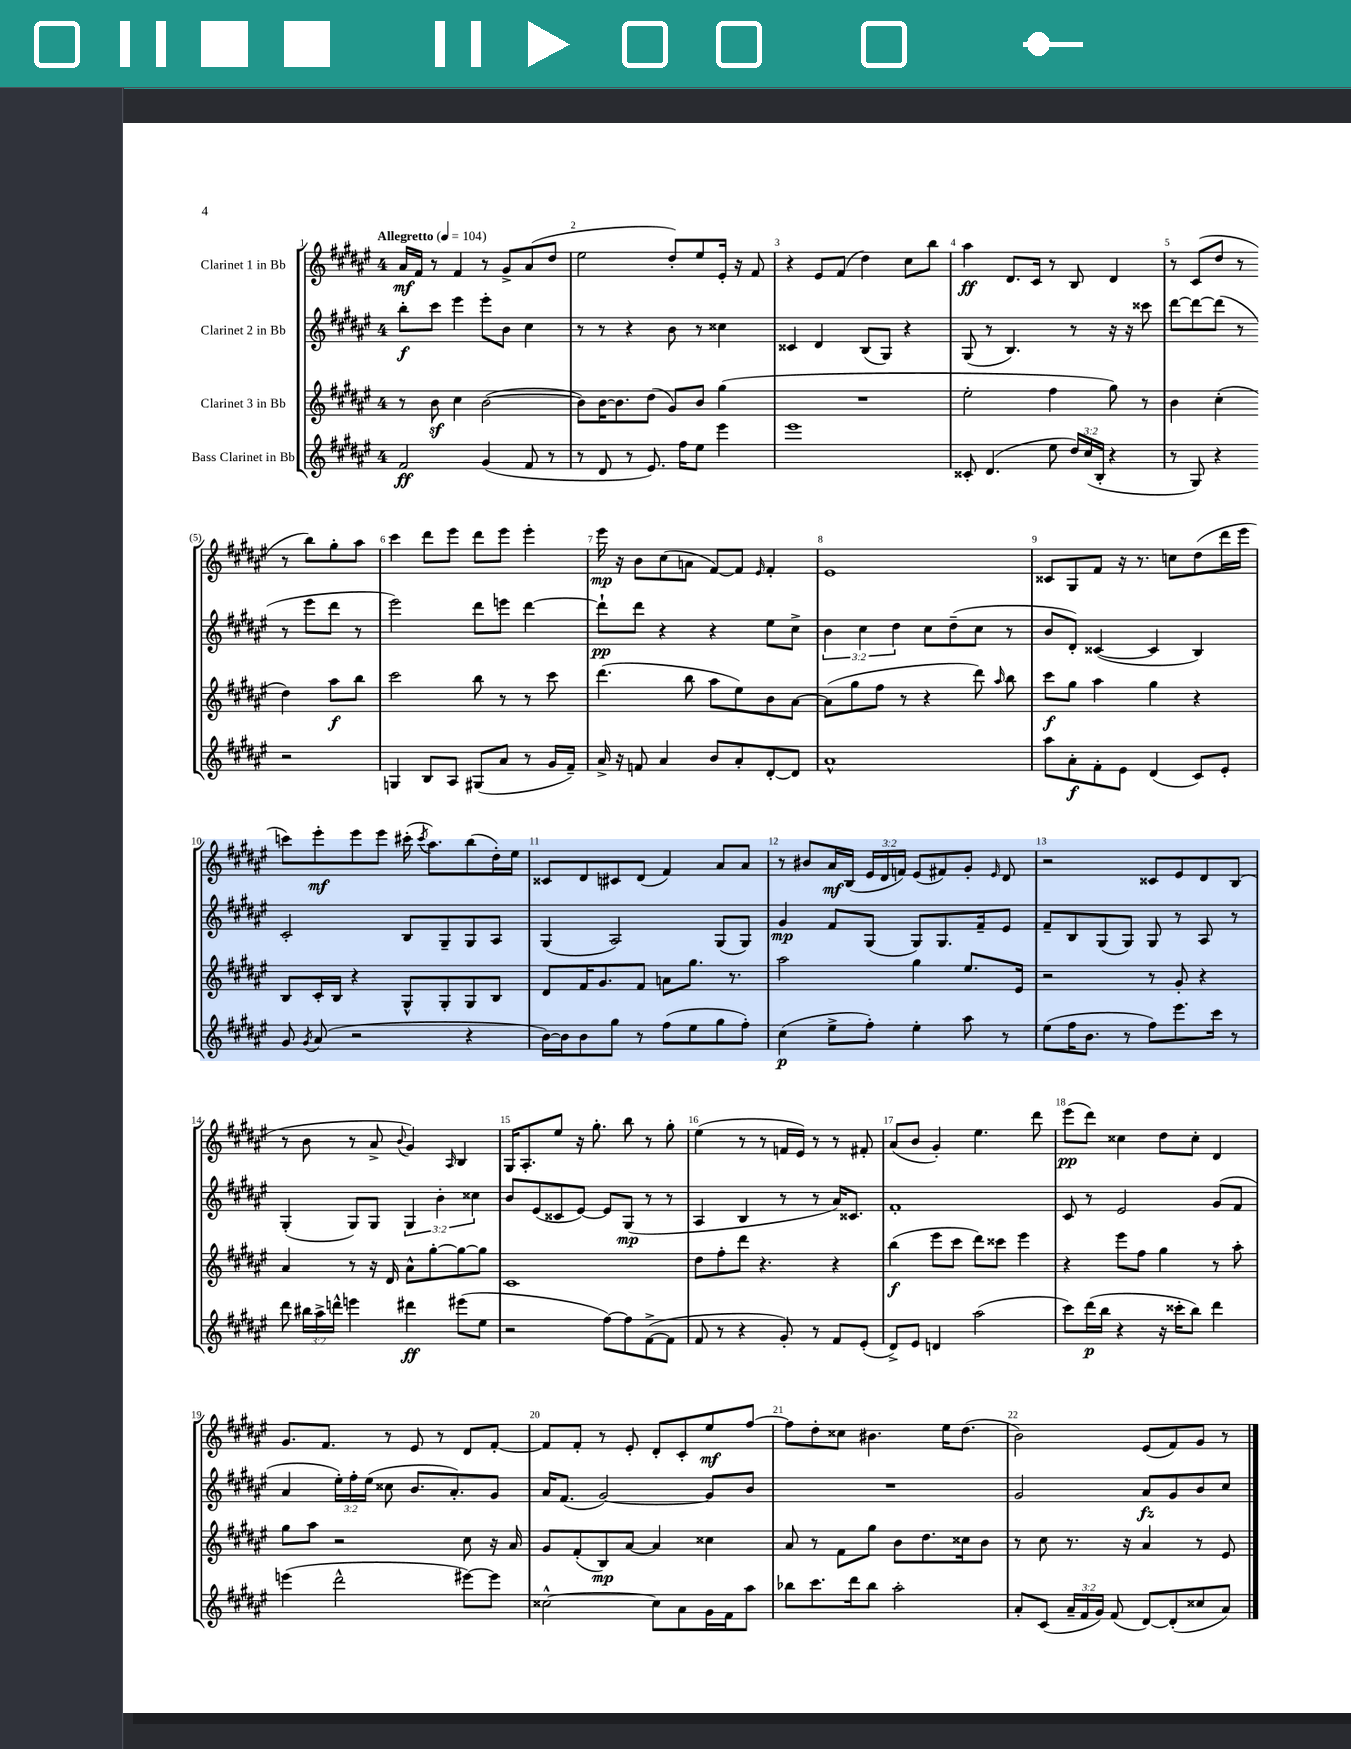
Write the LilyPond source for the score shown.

<<
\new StaffGroup <<
\new Staff = "s0" \with { instrumentName = "Clarinet 1 in Bb" } {
    \clef treble \key fis \major \once \override Staff.TimeSignature.style = #'single-digit \time 4/4 \override Staff.TupletNumber.text = #tuplet-number::calc-fraction-text \tempo "Allegretto" 4 = 104
    \autoBeamOff ais'16[\mf fis'16] r8 fis'4 r8 gis'8[-> ais'8( dis''8] |
    eis''2 dis''8[-.) eis''8 eis'16]-. r16 fis'8 |
    r4 eis'8[ fis'8]( dis''4) cis''8[ b''8] |
    ais''4\ff dis'8.[ cis'16] r8 b8 dis'4 |
    r8 cis'8[( dis''8] r8 r8 b''8[) gis''8-. ais''8] |
    cis'''4 dis'''8[ eis'''8] dis'''8[ eis'''8] eis'''4-. |
    eis'''16\mp r16 b'8[ cis''8( a'8] fis'8[~) fis'8] \grace { eis'16 } fis'4-. |
    eis'1 |
    cisis'8[ gis8 fis'8] r16 r8. c''8[ dis''8( dis'''16 eis'''16] |
    c'''8[) eis'''8-.\mf eis'''8 eis'''8] cis'''16-.( \acciaccatura { cis'''8 } ais''8.[) b''8( dis''16-.) eis''16] |
    cisis'8[ dis'8 cis'8 dis'8]( fis'4) ais'8[ ais'8] |
    r8 bis'8[ ais'16\mf b16]( \tuplet 3/2 { eis'16[ dis'16 f'16]) } eis'8[( fis'8) gis'8]-. \grace { eis'16 } dis'8 |
    r2 cisis'8[ eis'8 dis'8 b8]( |
    r8 b'8 r8 ais'8-> \appoggiatura { b'8 } gis'4) \grace { ais16 } b4 |
    gis16[ ais8.-. eis''8] r16 gis''8.-. b''8 r8 gis''8-. |
    eis''4( r8 r8 f'16[ eis'16]) r8 r8 fis'8-. |
    ais'8[( b'8] gis'4-.) eis''4. dis'''8 |
    eis'''8[\pp( dis'''8]) cisis''4 dis''8[ cisis''8]-. dis'4 |
    gis'8.[ fis'8.] r8 eis'8 r8 dis'8[ fis'8]~-. |
    fis'8[ fis'8]-. r8 eis'8-. dis'8[-. cis'8-. eis''8\mf fis''8]~ |
    fis''8[ dis''8-. cisis''8] bis'4. eis''16[ dis''8.]( |
    b'2) eis'8[( fis'8) gis'8] r8 \bar "|." |
}
\new Staff = "s1" \with { instrumentName = "Clarinet 2 in Bb" } {
    \clef treble \key fis \major \once \override Staff.TimeSignature.style = #'single-digit \time 4/4 \override Staff.TupletNumber.text = #tuplet-number::calc-fraction-text
    \autoBeamOff b''8[-.\f cis'''8] eis'''4 eis'''8[-. b'8] cis''4 |
    r8 r8 r4 b'8 r8 cisis''4 |
    cisis'4 dis'4 b8[( gis8]) r4 |
    gis8( r8 b4.) r8 r16 r16 cisis'''8 |
    dis'''8[~ dis'''8~ dis'''8]( r8 r8 eis'''8[ dis'''8] r8 |
    eis'''2) dis'''8[ e'''8] dis'''4~ |
    dis'''8[-!\pp dis'''8] r4 r4 eis''8[ cis''8]-> |
    \tuplet 3/2 { b'4 cis''4 dis''4 } cis''8[ dis''8--( cis''8] r8 |
    b'8[ dis'8]-.) cisis'4~( cisis'4 b4) |
    cis'2-. b8[ gis8-- gis8 ais8] |
    gis4( ais2) gis8[( gis8]) |
    gis'4\mp fis'8[ gis8]( gis8[) gis8. fis'16-- eis'8] |
    fis'8[-- b8 gis8( gis8]) gis8 r8 ais8 r8 |
    gis4-.( gis8[) gis8] \tuplet 3/2 { gis4 b'4-. cisis''4 } |
    b'8[ eis'8( cisis'8 eis'8]~) eis'8[ gis8]\mp( r8 r8 |
    ais4 b4 r8 r8 ais'16[) cisis'8.] |
    fis'1-. |
    cis'8 r8 eis'2 gis'8[( fis'8] |
    ais'4 \tuplet 3/2 { eis''16[-.) fis''16-. eis''16]( } cisis''8 b'8.[ ais'8.-.) gis'8] |
    ais'16[ fis'8.]( gis'2~) gis'8[ b'8] |
    R1 |
    gis'2 ais'8[\fz gis'8 b'8 cis''8] \bar "|." |
}
\new Staff = "s2" \with { instrumentName = "Clarinet 3 in Bb" } {
    \clef treble \key fis \major \once \override Staff.TimeSignature.style = #'single-digit \time 4/4
    \autoBeamOff r8 b'8\sf cis''4 b'2~( |
    b'8[) b'16~ b'8. dis''8]( gis'8[) b'8] gis''4( |
    R1 |
    eis''2-. fis''4 gis''8) r8 |
    b'4 cis''4-.( dis''4) ais''8[\f b''8] |
    cis'''2 b''8 r8 r8 cis'''8 |
    dis'''4.( b''8 ais''8[ eis''8) b'8 ais'8]~ |
    ais'8[( gis''8 fis''8] r8 r4 dis'''8) \grace { ais''16 } b''8 |
    cis'''8[\f gis''8] ais''4 gis''4 r4 |
    b8[ cis'16-. b16] r4 gis8[-^ gis8-. gis8 b8] |
    dis'8[ fis'16 gis'8. fis'8] a'8[ gis''8.] r8. |
    ais''2 gis''4 eis''8.[ eis'16] |
    r2 r8 gis'8-. r4 |
    ais'4 r8 r16 dis'16 ais'8[-^ gis''8~-. gis''8~ gis''8] |
    cis'1 |
    dis''8[ fis''8-. dis'''8] r4. r4 |
    b''4\f( eis'''8[ cis'''8] dis'''8[) cisis'''8] eis'''4 |
    r4 eis'''8[ fis''8] gis''4 r8 ais''8-. |
    gis''8[ ais''8] r2 cis''8 r16 ais'16 |
    gis'8[ fis'8-.( b8\mp) ais'8]~ ais'4 cisis''4 |
    ais'8 r8 fis'8[ gis''8] b'8[ dis''8. cisis''16 b'8] |
    r8 cis''8 r8. r16 ais'4 r8 eis'8 \bar "|." |
}
\new Staff = "s3" \with { instrumentName = "Bass Clarinet in Bb" } {
    \clef treble \key fis \major \once \override Staff.TimeSignature.style = #'single-digit \time 4/4 \override Staff.TupletNumber.text = #tuplet-number::calc-fraction-text
    \autoBeamOff fis'2\ff gis'4( fis'8 r8 |
    r8 dis'8 r8 eis'8.) fis''16[ eis''8] eis'''4 |
    eis'''1 |
    cisis'8-. dis'4.( eis''8 \tuplet 3/2 { dis''16[) cis''16( b16]-. } r4 |
    r8 gis8) r4 r2 |
    g4 b8[ ais8] gis8[( ais'8] r8 gis'16[ fis'16]--) |
    ais'16-> r16 f'8 ais'4 b'8[ ais'8-. dis'8~-. dis'8] |
    ais'1-^ |
    ais''8[ ais'8-.\f fis'8-. eis'8] dis'4( cis'8[) eis'8]-. |
    gis'8 \acciaccatura { gis'8 } ais'8( r2 r4 |
    b'16[~) b'16 b'8 gis''8] r8 fis''8[( eis''8 gis''8 fis''8]-.) |
    cis''4\p( eis''8[-> fis''8]-.) eis''4-. ais''8 r8 |
    eis''8[( fis''16 b'8.] r8 fis''8[) eis'''8. cis'''16] r8 |
    dis'''8 \tuplet 3/2 { bis''16[ ais''16-> d'''16]-^ } e'''4 dis'''4\ff eis'''8[( eis''8] |
    r2 fis''8[~) fis''8 fis'8~->( fis'8] |
    fis'8 r8 r4 gis'8-.) r8 fis'8[ eis'8]-.( |
    dis'8[->) eis'8] d'4 ais''2( |
    cis'''8[) dis'''16\p( b''16] r4 r16 cisis'''16[-. b''8]) dis'''4 |
    e'''4( dis'''2-^ eis'''8[~) eis'''8] |
    cisis''2~-^ cisis''8[ ais'8 gis'16 fis'16 ais''8] |
    bes''8[ cis'''8. dis'''16 bes''8] ais''2-. |
    ais'8[-. cis'8]( \tuplet 3/2 { ais'16[-- fis'16 gis'16]) } fis'8( dis'8[~) dis'8-.( cisis''8 ais'8]) \bar "|." |
}
>>
>>
\layout { \context { \Score \override BarNumber.break-visibility = ##(#f #t #t) barNumberVisibility = #all-bar-numbers-visible } }
